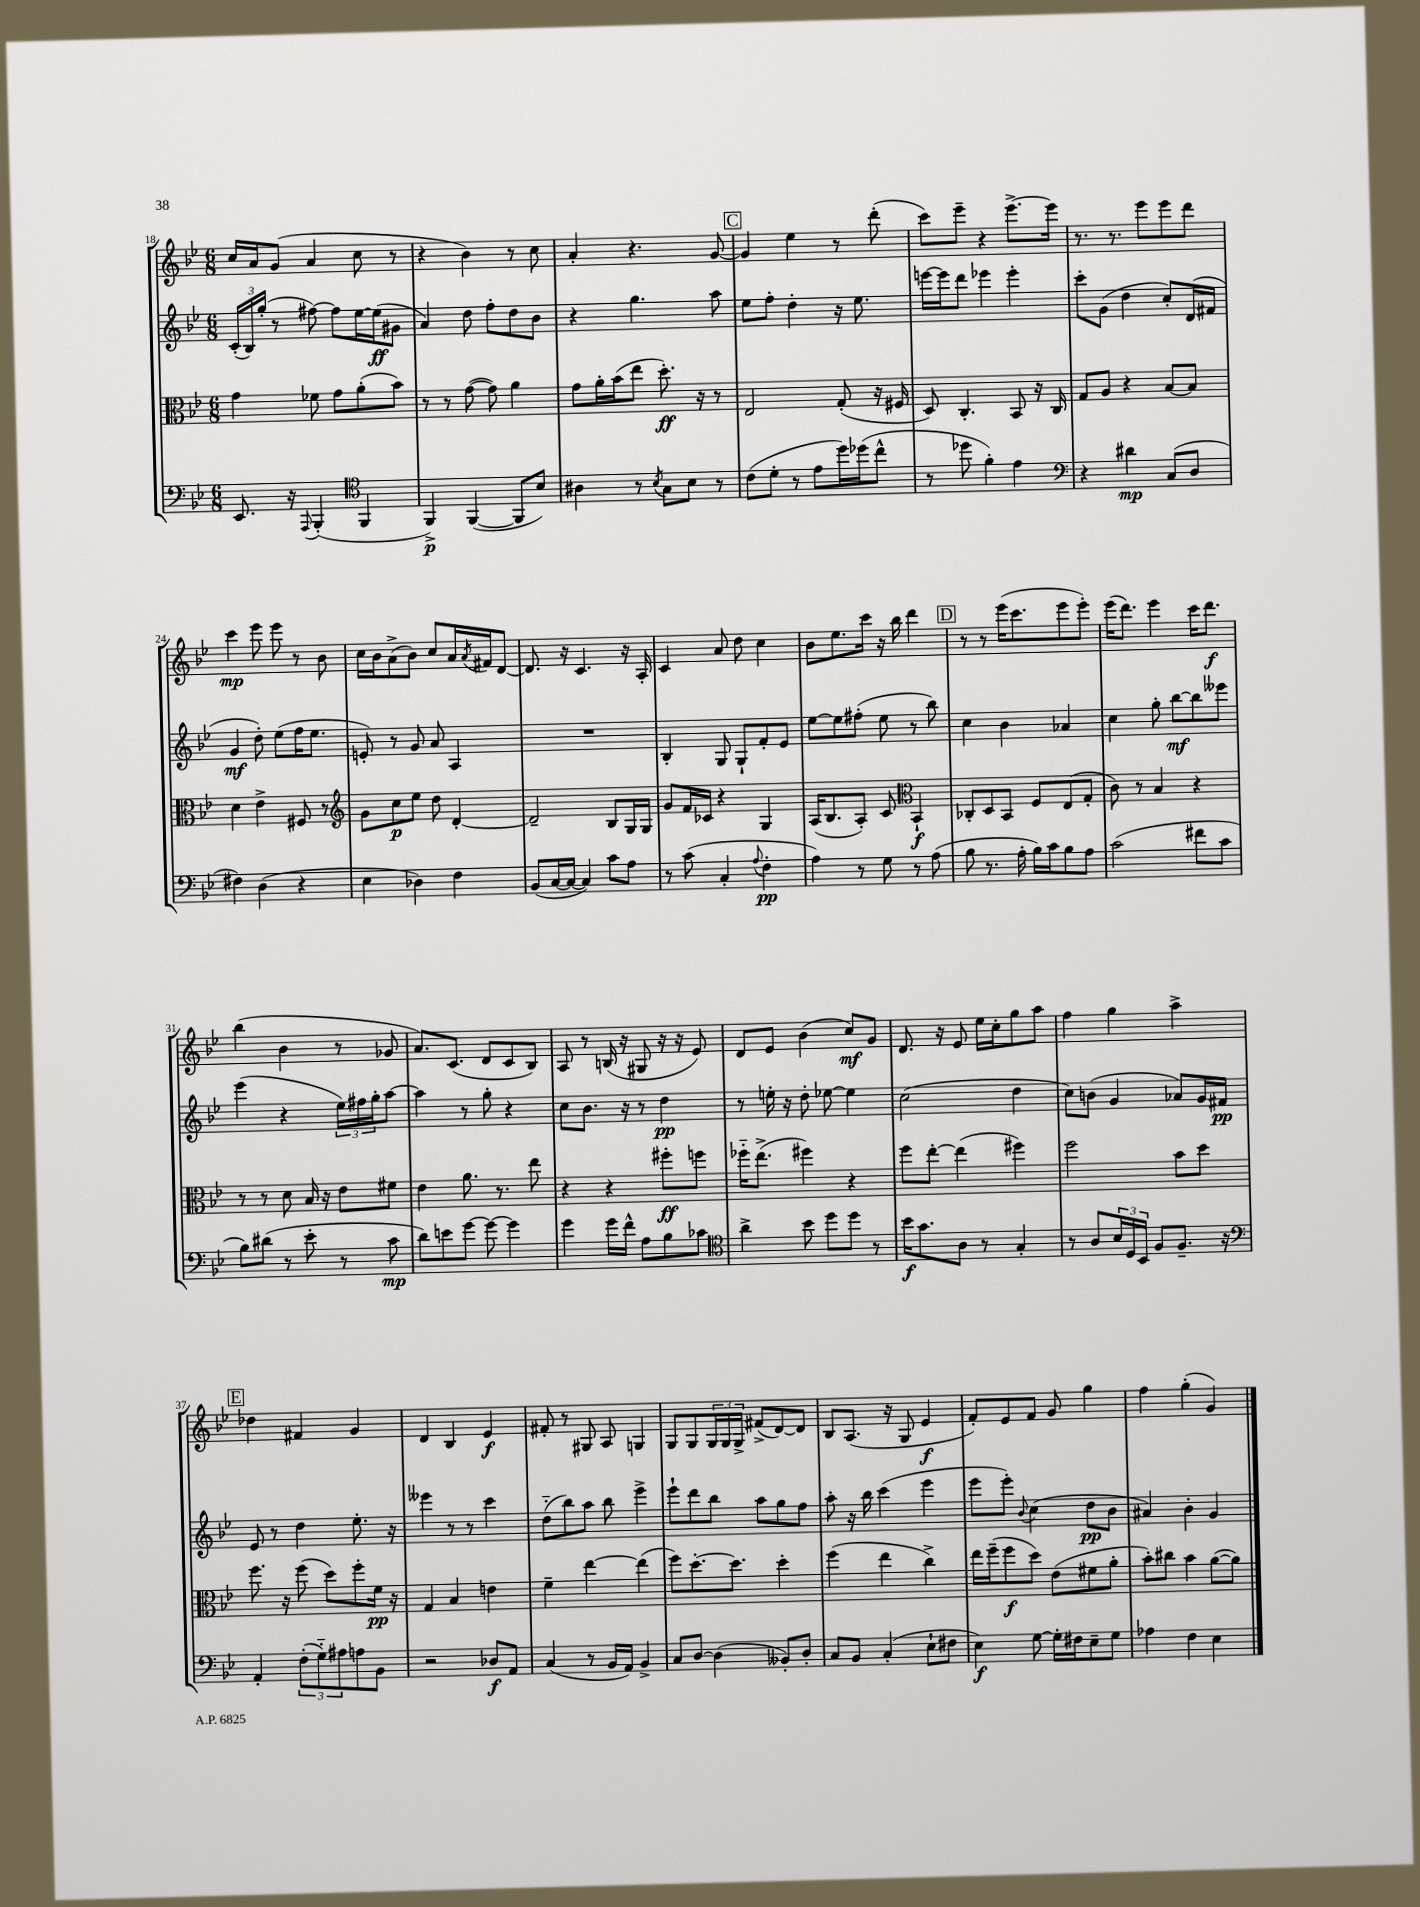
<<
\new StaffGroup <<
\new Staff = "s0" {
    \clef treble \key bes \major \numericTimeSignature \time 6/8
    c''16 a'16 g'8( a'4 c''8 r8 |
    r4 bes'4) r8 c''8 |
    a'4-. r4. g'8~ |
    \mark \markup { \box "C" } g'4 ees''4 r8 d'''8-.( |
    c'''8) ees'''8-- r4 ees'''8.~-> ees'''16 |
    r8. r8. ees'''8 ees'''8 d'''8 |
    c'''4\mp ees'''8 ees'''8 r8 bes'8 |
    c''16 bes'16 a'8->( bes'8) c''8 a'16 \acciaccatura { a'8 } fis'16 d'8~ |
    d'8. r16 c'4. r16 a16-. |
    c'4 a'8 d''8 c''4 |
    bes'8 ees''8. c'''16 r16 bes''16 d'''4 |
    \mark \markup { \box "D" } r8 r8 ees'''16( c'''8. ees'''8 ees'''8-.) |
    ees'''16( d'''8.) ees'''4 c'''16 d'''8.\f |
    bes''4( bes'4 r8 ges'8 |
    a'8.) c'8.( d'8 c'8 bes8) |
    a8 r8 b16( r16 gis8 r16 r16 ees'8) |
    d'8 ees'8 bes'4( c''8\mf) g'8 |
    d'8. r16 ees'8 ees''16 c''16-. g''8 a''8 |
    f''4 g''4 a''4-> |
    \mark \markup { \box "E" } des''4 fis'4 g'4 |
    d'4 bes4 ees'4\f |
    fis'8-. r8 gis8 a8 g4 |
    g8 g8 \tuplet 3/2 { g16 g16 g16-> } fis'8->( d'8~) d'8 |
    bes8 a8.( r16 g8 ees'4\f |
    f'8-.) ees'8 f'8 g'8 g''4 |
    f''4 g''4-.( g'4) \bar "|." |
}
\new Staff = "s1" {
    \clef treble \key bes \major \numericTimeSignature \time 6/8
    \tuplet 3/2 { c'16-.( bes16) g''16-.( } r8 fis''8~) fis''8 ees''16~ ees''16\ff( gis'8 |
    a'4) d''8 f''8-. d''8 bes'8 |
    r4 g''4. a''8 |
    \mark \markup { \box "C" } ees''8 f''8-. d''4-. r16 ees''8. |
    e'''16~ e'''16 d'''8 ees'''4 ees'''4-. |
    c'''8-. g'8( d''4 c''8-.) d'16( fis'16 |
    g'4\mf d''8-.) ees''8( f''16 ees''8. |
    e'8-.) r8 g'8 a'8 a4 |
    R2. |
    bes4-. g8 g8-! f'8-. ees'8 |
    ees''8~ ees''8 fis''8-.( ees''8 r8 bes''8) |
    \mark \markup { \box "D" } c''4 bes'4 aes'4 |
    c''4 g''8-. bes''8~\mf bes''8 eeses'''8 |
    ees'''4( r4 \tuplet 3/2 { ees''16) fis''16 g''16-. } a''8~ |
    a''4 r8 g''8-. r4 |
    c''8 bes'8. r16 r8 d''4\pp |
    r8 e''16-. r16 d''8-. ees''8~ ees''4 |
    c''2( d''4 |
    c''8) b'8( g'4 aes'8) g'16 fis'16\pp |
    \mark \markup { \box "E" } ees'8 r8 d''4 ees''8.-. r16 |
    eeses'''4 r8 r8 c'''4 |
    d''8-_( bes''8) a''8 bes''8 ees'''4-> |
    ees'''8-! d'''8 bes''8 a''8 g''8 f''8 |
    a''8-. r16 bes''16 c'''4( ees'''4 |
    ees'''8 ees'''8-.) \appoggiatura { bes'8 } c''4( d''8\pp bes'8 |
    ais'4) bes'4-. g'4 \bar "|." |
}
\new Staff = "s2" {
    \clef alto \key bes \major \numericTimeSignature \time 6/8
    g'4 fes'8 g'8 a'8-.( bes'8) |
    r8 r8 g'8~( g'8) a'4 |
    g'8 a'16-. bes'16( ees''8 d''8.-.\ff) r16 r8 |
    \mark \markup { \box "C" } ees2 g8-.( r16 fis16 |
    d8) c4.-. bes,8 r16 c16 |
    g8 a8 r4 bes8~ bes8 |
    d'4 ees'4-> fis8 r8 |
    \clef treble g'8 c''8\p ees''8 d''8 d'4~-. |
    d'2-- bes8 g16 g16 |
    g'8 f'16 ces'16 r4 g4 |
    a16( bes8. a8-.) c'8 \clef alto bes,4-!\f |
    \mark \markup { \box "D" } ces8-. d8 bes,8 f8 ees8( g8-. |
    c'8) r8 bes4 r4 |
    r8 r8 d'8 bes16 r16 ees'8 fis'8 |
    ees'4 a'8. r8. ees''8 |
    r4 r4 fis''8-.\ff f''8 |
    fes''16-_ ees''8.->( fis''4) r4 |
    f''8 ees''8~-. ees''4( fis''4) |
    f''2 bes'8 d''8 |
    \mark \markup { \box "E" } f''8. r16 f''8( d''8) f''8-. f'16\pp r16 |
    g4 bes4 e'4 |
    f'4-- ees''4~ ees''4( |
    f''8) d''8.~-. d''8. d''4-. |
    f''4( ees''4 c''4->) |
    ees''16 f''16--( f''8\f d''8) ees'8( fis'8 a'8-. |
    bes'8-.) cis''8 bes'4 a'8~( a'8) \bar "|." |
}
\new Staff = "s3" {
    \clef bass \key bes \major \numericTimeSignature \time 6/8
    ees,8. r16 \appoggiatura { a,,8 } bes,,4-.( \clef tenor f,4 |
    f,4->\p) f,4~( f,8 bes8) |
    ais4 r8 \acciaccatura { bes8 } g8 bes8 r8 |
    \mark \markup { \box "C" } c'8( d'8-. r8 ees'8 d''16) des''16( c''8-^ |
    r8 des''8 f'4-.) ees'4 |
    \clef bass r4 dis'4\mp c8( d8 |
    fis4) d4( r4 |
    ees4 des4) f4 |
    bes,8( c16~ c16~ c4) c'8 a8 |
    r8 c'8( c4-. \appoggiatura { a8 } f4-.\pp |
    a4) r8 g8 r8 a8( |
    \mark \markup { \box "D" } bes8 r8. a16-. bes16) c'16 bes8 a8 |
    c'2( fis'8 c'8 |
    bes8) dis'8( r8 ees'8-. r8 c'8\mp |
    d'8) e'8 g'8~ g'8~ g'4 |
    g'4 g'16 f'16-^ a8 bes8 ces'8 |
    \clef tenor a'4-> bes'8 d''8 d''8 r8 |
    bes'16\f g'8. a8 r8 g4-. |
    r8 a8 \tuplet 3/2 { bes16 d16 bes,16 } f8 f8.-- r16 |
    \mark \markup { \box "E" } \clef bass a,4-. \tuplet 3/2 { f8-.( g8-_) ais8 } a8 bes,8 |
    r2 des8\f a,8 |
    c4( r8 bes,16 a,16) bes,4-> |
    c8 d8~ d4( beses,8-.) d8-. |
    c8 bes,8 c4-.( ees8-! fis8 |
    ees4\f) g8~ g16-. fis16 ees8-- g8 |
    aes4 f4 ees4 \bar "|." |
}
>>
>>
\layout { \context { \Score currentBarNumber = #18 } }
